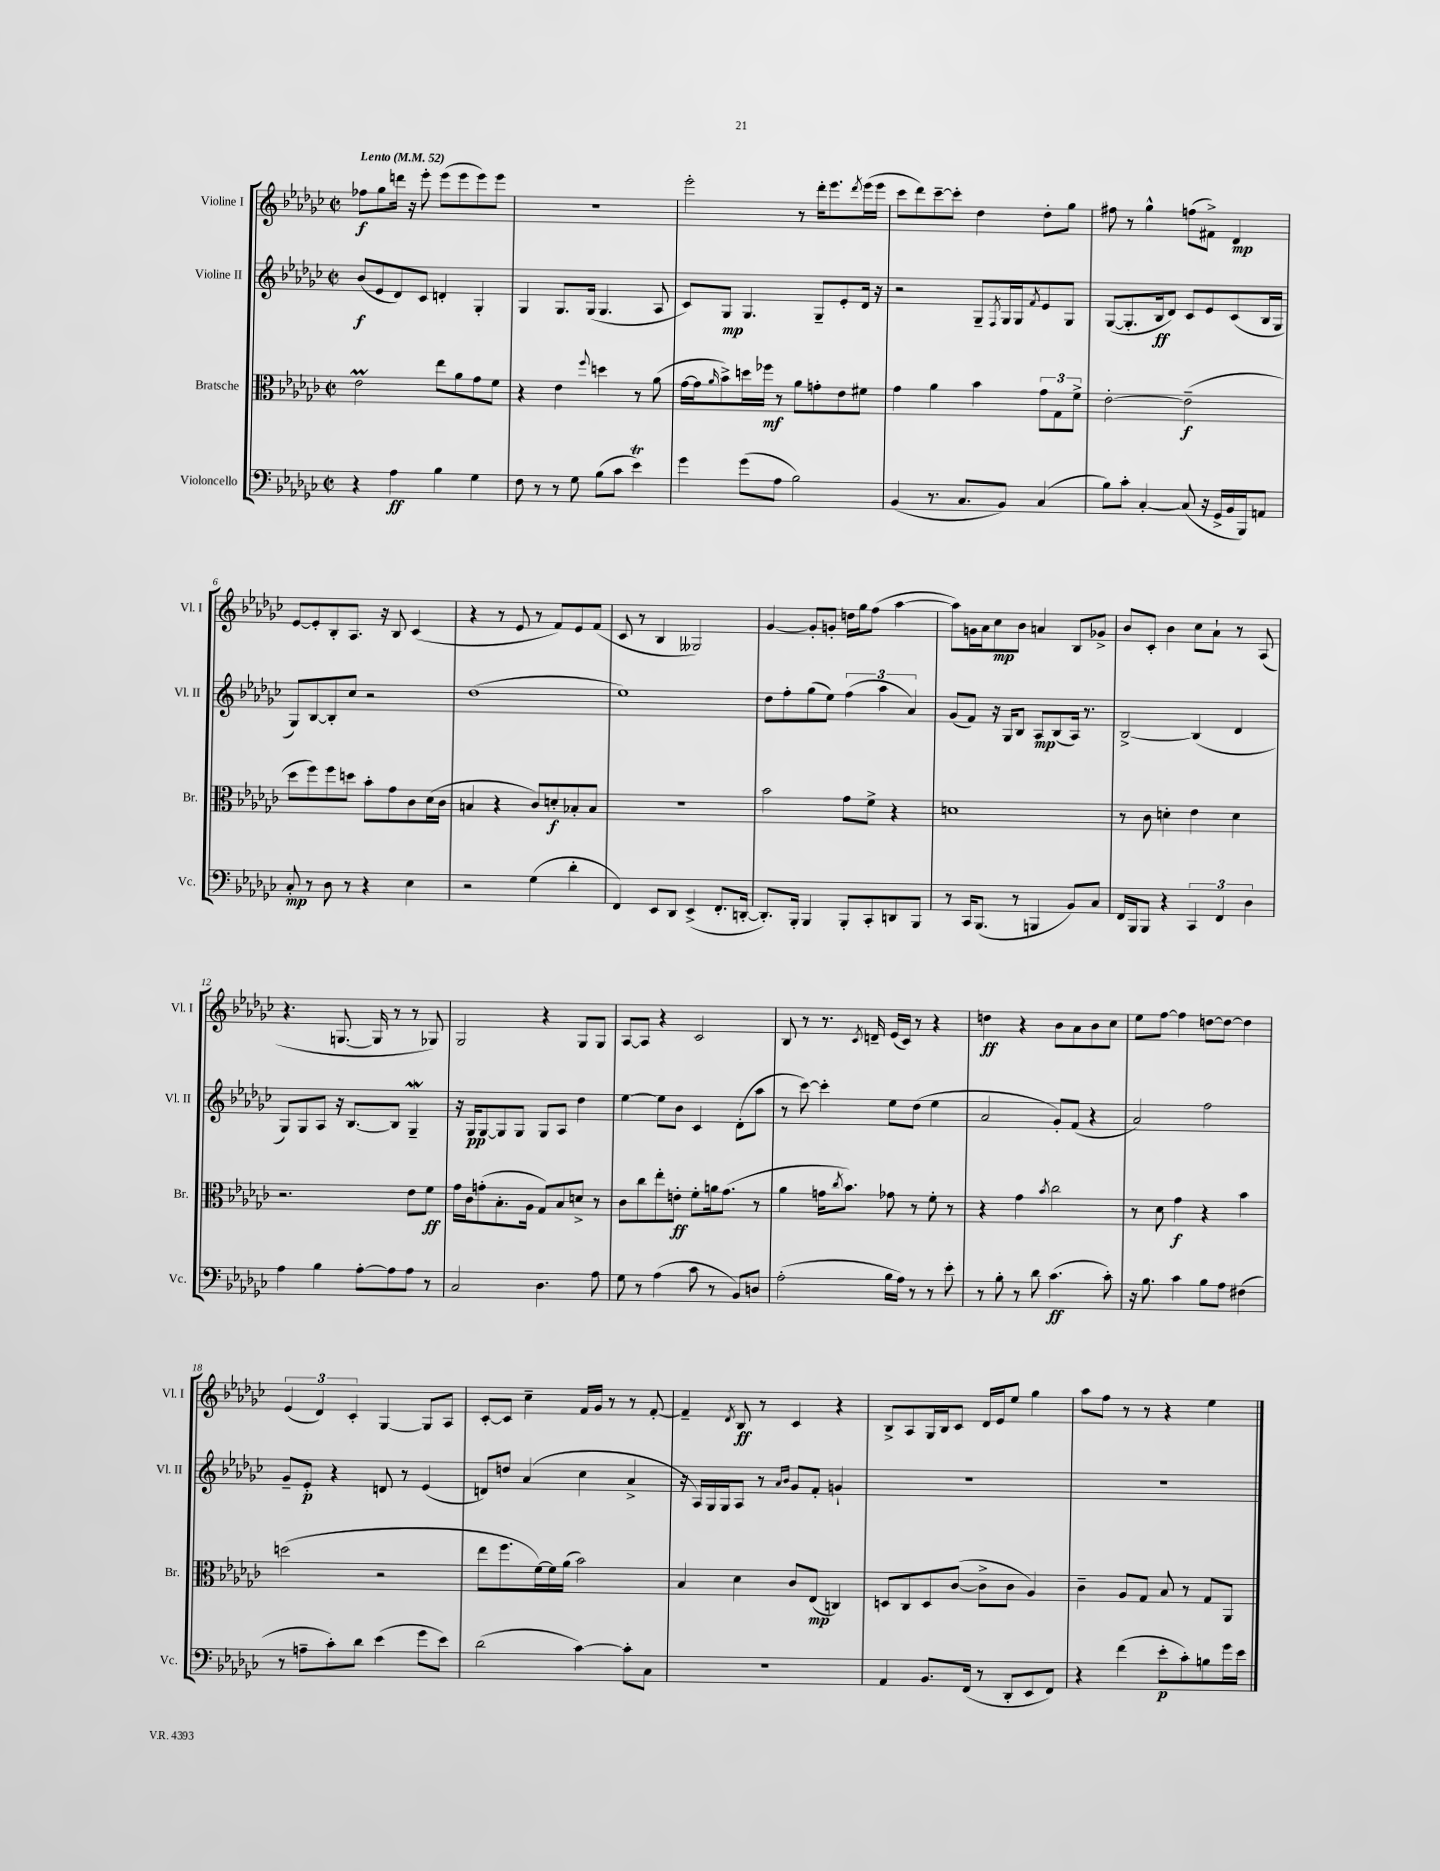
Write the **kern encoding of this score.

**kern	**dynam	**kern	**dynam	**kern	**dynam	**kern	**dynam
*part4	*part4	*part3	*part3	*part2	*part2	*part1	*part1
*staff4	*staff4	*staff3	*staff3	*staff2	*staff2	*staff1	*staff1
*I"Violoncello	*	*I"Bratsche	*	*I"Violine II	*	*I"Violine I	*
*I'Vc.	*	*I'Br.	*	*I'Vl. II	*	*I'Vl. I	*
*clefF4	*	*clefC3	*	*clefG2	*	*clefG2	*
*k[b-e-a-d-g-c-]	*	*k[b-e-a-d-g-c-]	*	*k[b-e-a-d-g-c-]	*	*k[b-e-a-d-g-c-]	*
*M2/2	*	*M2/2	*	*M2/2	*	*M2/2	*
*met(c|)	*	*met(c|)	*	*met(c|)	*	*met(c|)	*
*MM52	*	*MM52	*	*MM52	*	*MM52	*
=1	=1	=1	=1	=1	=1	=1	=1
!	!	!	!	!	!	!LO:TX:a:B:t=Lento	!
4r	.	2e-M\	.	(8b-/L	f	8ff-X\L	f
.	.	.	.	8e-/	.	8gg-\	.
4A-\	ff	.	.	8d-/)	.	16dddn\Jk	.
.	.	.	.	.	.	16r	.
.	.	.	.	8c-/J	.	8eee-'\	.
4B-\	.	8ee-\L	.	4dn'/	.	(8eee-\L	.
.	.	8a-\	.	.	.	8eee-\	.
4G-\	.	8g-\	.	4G-'/	.	8eee-\)	.
.	.	8f\J	.	.	.	8eee-\J	.
=2	=2	=2	=2	=2	=2	=2	=2
8F\	.	4r	.	4G-/	.	1r	.
8r	.	.	.	.	.	.	.
8r	.	4e-\	.	8.G-/L	.	.	.
8G-\	.	.	.	.	.	.	.
.	.	.	.	(16G-/Jk	.	.	.
.	.	8qqff/	.	.	.	.	.
(8B-\L	.	4ddn\	.	4.G-/	.	.	.
8c-\J	.	.	.	.	.	.	.
4e-T\)	.	8r	.	.	.	.	.
.	.	(8a-\	.	8A-/	.	.	.
=3	=3	=3	=3	=3	=3	=3	=3
4g-\	.	[16g-\LL	.	8c-/L)	.	2eee-'\	.
.	.	16g-\J]	.	.	.	.	.
.	.	16qqa-/	.	.	.	.	.
.	.	8b-^\)	.	8G-/J	mp	.	.
(8g-\L	.	16ddn\L	.	4.G-/	.	.	.
.	.	16ff-X\JJ	mf	.	.	.	.
8A-\J	.	8r	.	.	.	.	.
2B-\)	.	8a-\L	.	.	.	8r	.
.	.	8gn'\	.	8G-~/L	.	16ddd-'\KL	.
.	.	.	.	.	.	8.eee-\	.
.	.	8e-\	.	8e-'/	.	.	.
.	.	.	.	.	.	8qddd-/	.
.	.	8f#X\J	.	16d-/Jk	.	(16eee-\L	.
.	.	.	.	16r	.	16eee-\JJ	.
=4	=4	=4	=4	=4	=4	=4	=4
(4BB-/	.	4g-\	.	2r	.	8ccc-\L	.
.	.	.	.	.	.	8ddd-\)	.
8.r	.	4a-\	.	.	.	[8ccc-~\	.
.	.	.	.	.	.	8ccc-'\J]	.
8.C-/L	.	.	.	.	.	.	.
.	.	4b-\	.	8G-~/L	.	4dd-\	.
.	.	.	.	8qF/	.	.	.
8BB-/J)	.	.	.	16G-/L	.	.	.
.	.	.	.	16G-/J	.	.	.
.	.	.	.	8qf/	.	.	.
(4C-/	.	12g-\L	.	8e-/	.	8dd-'\L	.
.	.	12G-\	.	.	.	.	.
.	.	.	.	8G-/J	.	8gg-\J	.
.	.	12f^\J	.	.	.	.	.
=5	=5	=5	=5	=5	=5	=5	=5
8B-\L)	.	[2e-'\	.	([8G-/L	.	8ff#X\	.
8c-'\J	.	.	.	8.G-'/]	.	8r	.
[4C-'/	.	.	.	.	.	4gg-^^\	.
.	.	.	.	16B-/k	ff	.	.
.	.	.	.	8d-/J)	.	.	.
(8C-/]	.	(2e-~\]	f	8c-/L	.	(8ffn\L	.
16r	.	.	.	8e-/	.	8f#X^\J)	.
16GG-^/LL	.	.	.	.	.	.	.
16BB-/	.	.	.	(8c-/	.	4d-/	mp
16BBB-/J)	.	.	.	.	.	.	.
8AAn/J	.	.	.	16B-/L	.	.	.
.	.	.	.	16G-/JJ	.	.	.
!!LO:LB:g=z
=6	=6	=6	=6	=6	=6	=6	=6
8C-'/	mp	8dd-\L	.	8G-/L)	.	[8e-/L	.
8r	.	8ff\)	.	[8B-/	.	8e-'/]	.
8D-\	.	8ff\	.	8B-'/]	.	8B-'/	.
8r	.	8ddn\J	.	8cc-/J	.	8.A-/J	.
4r	.	8b-'\L	.	2r	.	.	.
.	.	.	.	.	.	16r	.
.	.	8g-\	.	.	.	8B-/	.
4E-\	.	8c-\	.	.	.	(4c-/	.
.	.	(16d-\L	.	.	.	.	.
.	.	16c-\JJ	.	.	.	.	.
=7	=7	=7	=7	=7	=7	=7	=7
2r	.	4Bn/	.	(1dd-	.	4r	.
.	.	4r	.	.	.	8r	.
.	.	.	.	.	.	8e-/	.
(4G-\	.	8c-/L)	.	.	.	8r	.
.	.	8dn'/	f	.	.	8f/L)	.
4d-'\	.	8B-X'/	.	.	.	8e-/	.
.	.	8B-/J	.	.	.	(8f/J	.
=8	=8	=8	=8	=8	=8	=8	=8
4FF/)	.	1r	.	1ee-)	.	8c-/	.
.	.	.	.	.	.	8r	.
8EE-/L	.	.	.	.	.	4B-/	.
8DD-/J	.	.	.	.	.	.	.
(4EE-^/	.	.	.	.	.	2G--X/)	.
8.FF'/L	.	.	.	.	.	.	.
[16DDn'/Jk	.	.	.	.	.	.	.
=9	=9	=9	=9	=9	=9	=9	=9
8.DD'/L])	.	2b-\	.	8dd-\L	.	[4g-/	.
.	.	.	.	8ff'\	.	.	.
16BBB-'/Jk	.	.	.	.	.	.	.
4BBB-/	.	.	.	(8gg-\	.	8g-'/L]	.
.	.	.	.	8ee-\J)	.	8gn'/J	.
8BBB-'/L	.	8g-\L	.	(6ff\	.	16ddn\LL	.
.	.	.	.	.	.	16gg-\J	.
8CC-'/	.	8f^\J	.	.	.	(8ff\J	.
.	.	.	.	6aa-\	.	.	.
8DDn/	.	4r	.	.	.	[4aa-\	.
.	.	.	.	6a-/)	.	.	.
8BBB-/J	.	.	.	.	.	.	.
=10	=10	=10	=10	=10	=10	=10	=10
8r	.	1dn	.	(8g-/L	.	8aa-\L])	.
16CC-/KL	.	.	.	8f/J)	.	16gn\L	.
(8.BBB-/J	.	.	.	.	.	16a-\J	.
.	.	.	.	16r	.	8cc-\	mp
.	.	.	.	16G-/KL	.	.	.
8r	.	.	.	8B-/J	.	8b-\J	.
4BBBn/	.	.	.	8A-/L	mp	4an/	.
.	.	.	.	(8B-/	.	.	.
8BB-/L)	.	.	.	16A-/Jk)	.	8B-/L	.
.	.	.	.	8.r	.	.	.
8C-/J	.	.	.	.	.	8g-X^/J	.
=11	=11	=11	=11	=11	=11	=11	=11
16FF/LL	.	8r	.	[2B-^/	.	8b-/L	.
16BBB-/J	.	.	.	.	.	.	.
8BBB-/J	.	8c-\	.	.	.	8c-'/J	.
4r	.	4dn'\	.	.	.	4b-\	.
6CC-/	.	4e-\	.	(4B-/]	.	8cc-\L	.
.	.	.	.	.	.	8a-`\J	.
6FF/	.	.	.	.	.	.	.
.	.	4d\	.	4d-/	.	8r	.
6D-\	.	.	.	.	.	.	.
.	.	.	.	.	.	(8A-/	.
!!LO:LB:g=z
=12	=12	=12	=12	=12	=12	=12	=12
4A-\	.	2.r	.	8G-/L)	.	4.r	.
.	.	.	.	8G-/	.	.	.
4B-\	.	.	.	8A-/J	.	.	.
.	.	.	.	16r	.	[8.Gn/	.
.	.	.	.	[8.B-/L	.	.	.
[8A-'\L	.	.	.	.	.	.	.
.	.	.	.	.	.	16G/]	.
8A-\]	.	.	.	8B-/J]	.	8r	.
8A-\J	.	8e-\L	.	4G-w~/	.	8r	.
8r	.	8f\J	ff	.	.	8G-X/)	.
=13	=13	=13	=13	=13	=13	=13	=13
2C-/	.	16g-\LL	.	16r	.	2G-/	.
.	.	16c-\J	.	16G-/KL	pp	.	.
.	.	(8gn'\	.	[8G-/	.	.	.
.	.	8.B-'\	.	8G-/]	.	.	.
.	.	.	.	8G-/J	.	.	.
.	.	16A-\Jk	.	.	.	.	.
4.D-\	.	8G-/L)	.	8G-/L	.	4r	.
.	.	8B-/	.	8A-/J	.	.	.
.	.	8dn^/J	.	4dd-\	.	8G-/L	.
8A-\	.	8r	.	.	.	8G-/J	.
=14	=14	=14	=14	=14	=14	=14	=14
8G-\	.	8c-\L	.	[4ee-\	.	[8A-/L	.
8r	.	8cc-\	.	.	.	8A-/J]	.
(4A-\	.	8ee-'\	.	8ee-\L]	.	4r	.
.	.	8en'\J	ff	8b-\J	.	.	.
8c-\	.	8f'\L	.	4c-/	.	2c-/	.
8r	.	16an\k	.	.	.	.	.
.	.	(8.g-\J	.	.	.	.	.
8BB-/L)	.	.	.	(8d-'\L	.	.	.
8Dn/J	.	8r	.	8aa-\J	.	.	.
=15	=15	=15	=15	=15	=15	=15	=15
(2A-'\	.	4a-\	.	8r	.	8B-/	.
.	.	.	.	[8ccc-\)	.	8r	.
.	.	16gn\KL	.	4ccc-'\]	.	8.r	.
.	.	8qcc-/	.	.	.	.	.
.	.	8.b-\J)	.	.	.	.	.
.	.	.	.	.	.	8qc-/	.
.	.	.	.	.	.	16dn~/	.
16B-\LL	.	8g-X\	.	8ee-\L	.	(16e-/LL	.
16A-\JJ)	.	.	.	.	.	16c-/JJ)	.
8r	.	8r	.	(8dd-\J	.	8r	.
8r	.	8f'\	.	4ee-\	.	4r	.
8e-'\	.	8r	.	.	.	.	.
=16	=16	=16	=16	=16	=16	=16	=16
8r	.	4r	.	2a-/	.	4ddn\	ff
8B-'\	.	.	.	.	.	.	.
8r	.	4g-\	.	.	.	4r	.
8d-\	.	.	.	.	.	.	.
.	.	8qb-/	.	.	.	.	.
(4.c-\	ff	2cc-\	.	8g-'/L)	.	8b-\L	.
.	.	.	.	(8f/J	.	8a-\	.
.	.	.	.	4r	.	8b-\	.
8c-'\)	.	.	.	.	.	8cc-\J	.
=17	=17	=17	=17	=17	=17	=17	=17
16r	.	8r	.	2a-/)	.	8ee-\L	.
8.B-\	.	.	.	.	.	.	.
.	.	8d-\	.	.	.	[8ff\J	.
4c-\	.	4g-\	f	.	.	4ff\]	.
8B-\L	.	4r	.	2ff\	.	[8ddn\L	.
8A-\J	.	.	.	.	.	8dd\J_	.
(4F#X\	.	4b-\	.	.	.	4dd\]	.
!!LO:LB:g=z
=18	=18	=18	=18	=18	=18	=18	=18
8r	.	(2ddn\	.	8g-~/L	.	(6e-/	.
8An~\L	.	.	.	8e-'/J	p	.	.
.	.	.	.	.	.	6d-/)	.
8c-'\)	.	.	.	4r	.	.	.
.	.	.	.	.	.	6c-'/	.
8d-\J	.	.	.	.	.	.	.
(4e-\	.	2r	.	8dn/	.	[4G-/	.
.	.	.	.	8r	.	.	.
8g-\L	.	.	.	(4e-/	.	8G-/L]	.
8e-\J)	.	.	.	.	.	8A-/J	.
=19	=19	=19	=19	=19	=19	=19	=19
(2d-\	.	8ee-\L	.	8dn/L)	.	[8c-'/L	.
.	.	8.ff\	.	8ddn/J	.	8c-/J]	.
.	.	.	.	(4a-/	.	4cc-~\	.
.	.	[16f\L)	.	.	.	.	.
.	.	16f\]	.	.	.	.	.
.	.	(16a-\JJ	.	.	.	.	.
[4c-\)	.	2b-\)	.	4cc-\	.	16f/LL	.
.	.	.	.	.	.	16g-/JJ	.
.	.	.	.	.	.	8r	.
8c-'\L]	.	.	.	4a-^/	.	8r	.
8C-\J	.	.	.	.	.	[8f'/	.
=20	=20	=20	=20	=20	=20	=20	=20
1r	.	4B-/	.	16r	.	4f~/]	.
.	.	.	.	16A-/LL)	.	.	.
.	.	.	.	16G-/	.	.	.
.	.	.	.	16G-/J	.	.	.
.	.	.	.	.	.	8qd-/	.
.	.	4d-\	.	8A-/J	.	8B-/	ff
.	.	.	.	8r	.	8r	.
.	.	.	.	16qqa-/LL	.	.	.
.	.	.	.	16qqb-/JJ	.	.	.
.	.	8c-/L	.	8g-/L	.	4c-/	.
.	.	(8E-/J	mp	8f'/J	.	.	.
.	.	4Cn/)	.	4gn`/	.	4r	.
=21	=21	=21	=21	=21	=21	=21	=21
4AA-/	.	8Dn/L	.	1r	.	8B-^/L	.
.	.	8C-/	.	.	.	8A-/	.
8.BB-/L	.	8D/	.	.	.	16G-/L	.
.	.	.	.	.	.	16B-/J	.
.	.	([8c-/J	.	.	.	8c-/J	.
(16FF/Jk	.	.	.	.	.	.	.
8r	.	8c-^\L]	.	.	.	16d-/LL	.
.	.	.	.	.	.	16e-/J	.
8DD-'/L	.	8c-\J	.	.	.	8ee-/J	.
8EE-/	.	4A-/)	.	.	.	4gg-\	.
8FF/J)	.	.	.	.	.	.	.
=22	=22	=22	=22	=22	=22	=22	=22
4r	.	4c-~\	.	1r	.	8aa-\L	.
.	.	.	.	.	.	8ff\J	.
(4f\	.	8A-/L	.	.	.	8r	.
.	.	8G-/J	.	.	.	8r	.
8e-'\L	p	8B-/	.	.	.	4r	.
8c-'\)	.	8r	.	.	.	.	.
8Bn\	.	8G-/L	.	.	.	4ee-\	.
16g-\L	.	8AA-/J	.	.	.	.	.
16e-\JJ	.	.	.	.	.	.	.
==	==	==	==	==	==	==	==
*-	*-	*-	*-	*-	*-	*-	*-
